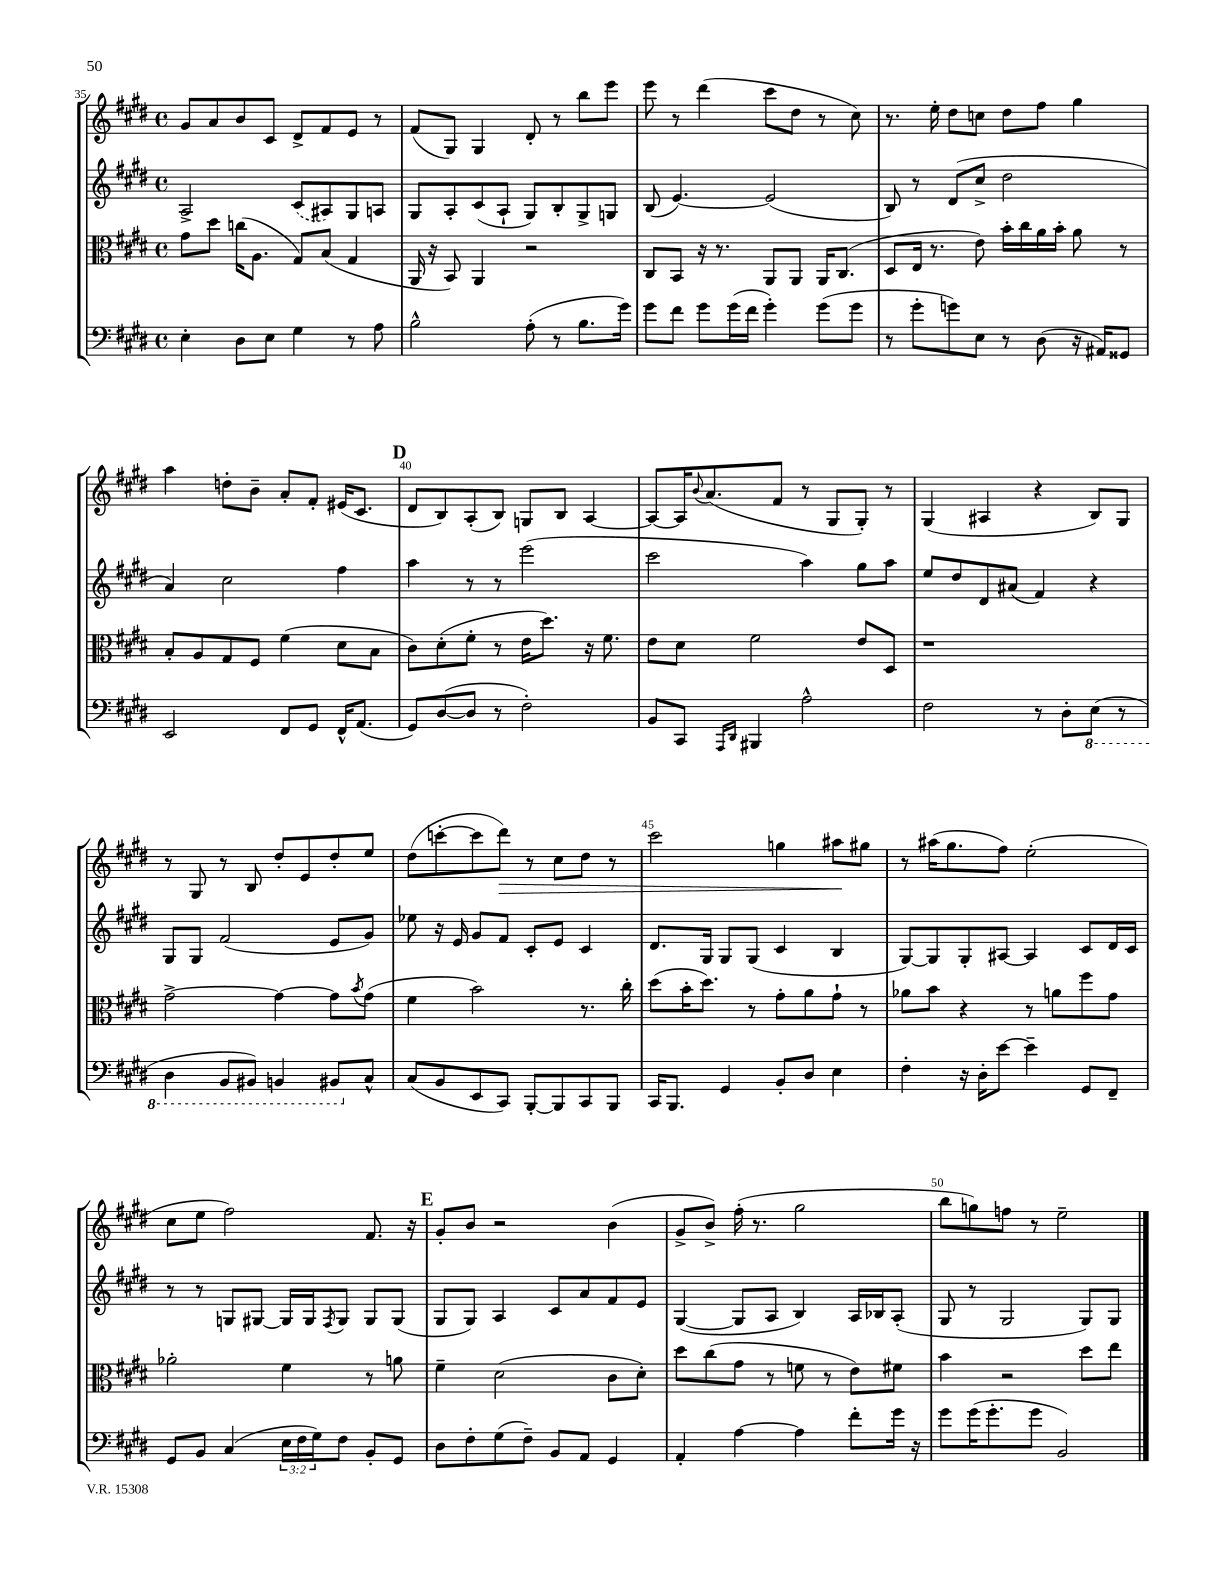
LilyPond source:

<<
\new StaffGroup <<
\new Staff = "s0" {
    \clef treble \key e \major \defaultTimeSignature \time 4/4
    gis'8 a'8 b'8 cis'8 dis'8-> fis'8 e'8 r8 |
    fis'8( gis8) gis4 dis'8-. r8 b''8 e'''8 |
    e'''8 r8 dis'''4( cis'''8 dis''8 r8 cis''8) |
    r8. e''16-. dis''8 c''8 dis''8 fis''8 gis''4 |
    a''4 d''8-. b'8-- a'8-. fis'8-. eis'16( cis'8. |
    \mark \markup { \bold "D" } dis'8 b8) a8-.( b8) g8 b8 a4~ |
    a8~ a16 \appoggiatura { b'8 } a'8.( fis'8 r8 gis8 gis8-.) r8 |
    gis4( ais4 r4 b8) gis8 |
    r8 gis8 r8 b8 dis''8-. e'8 dis''8-. e''8 |
    dis''8( c'''8~-. c'''8 dis'''8\>) r8 cis''8 dis''8 r8 |
    cis'''2 g''4 ais''8\! gis''8 |
    r8 ais''16( gis''8. fis''8) e''2-.( |
    cis''8 e''8 fis''2) fis'8. r16 |
    \mark \markup { \bold "E" } gis'8-. b'8 r2 b'4( |
    gis'8-> b'8->) fis''16-.( r8. gis''2 |
    b''8 g''8) f''8 r8 e''2-- \bar "|." |
}
\new Staff = "s1" {
    \clef treble \key e \major \defaultTimeSignature \time 4/4
    a2-> \once \slurDashed cis'8( ais8) gis8 a8 |
    gis8 a8-. cis'8( a8-! gis8) b8-. gis8-> g8 |
    b8( e'4.~) e'2( |
    b8) r8 dis'8( cis''8-> dis''2 |
    a'4) cis''2 fis''4 |
    \mark \markup { \bold "D" } a''4 r8 r8 e'''2( |
    cis'''2 a''4) gis''8 a''8 |
    e''8 dis''8 dis'8 ais'8( fis'4) r4 |
    gis8 gis8 fis'2( e'8 gis'8) |
    ees''8 r16 e'16 gis'8 fis'8 cis'8-. e'8 cis'4 |
    dis'8. gis16 gis8 gis8( cis'4 b4 |
    gis8~) gis8 gis8-. ais8~ ais4 cis'8 dis'16 cis'16 |
    r8 r8 g8 gis8~ gis16 gis16 \acciaccatura { fis8 } gis8 gis8 gis8( |
    \mark \markup { \bold "E" } gis8 gis8) a4 cis'8 a'8 fis'8 e'8 |
    gis4~( gis8 a8 b4) a16 bes16 a8-.( |
    gis8 r8 gis2 gis8) gis8 \bar "|." |
}
\new Staff = "s2" {
    \clef alto \key e \major \defaultTimeSignature \time 4/4
    gis'8 dis''8 c''16( a8. gis8) b8( gis4 |
    a,16 r16 b,8) a,4 r2 |
    cis8 b,8 r16 r8. a,8 a,8 a,16 cis8.( |
    dis8 e16 r8. e'8) b'16-. cis''16 a'16 b'16-. a'8 r8 |
    b8-. a8 gis8 fis8 fis'4( dis'8 b8 |
    \mark \markup { \bold "D" } cis'8) dis'8-.( fis'8-. r8 e'16 dis''8.) r16 fis'8. |
    e'8 dis'8 fis'2 e'8 dis8 |
    r1 |
    gis'2~-> gis'4~ gis'8 \acciaccatura { b'8 } gis'8( |
    fis'4 b'2) r8. cis''16-. |
    dis''8( b'16-. dis''8.) r8 gis'8-. a'8 gis'8-! r8 |
    aes'8 b'8 r4 r8 a'8 fis''8 gis'8 |
    aes'2-. fis'4 r8 a'8 |
    \mark \markup { \bold "E" } fis'4-- dis'2( cis'8 dis'8-.) |
    dis''8 cis''8( gis'8 r8 f'8 r8 e'8) fis'8 |
    b'4 r2 dis''8 e''8 \bar "|." |
}
\new Staff = "s3" {
    \clef bass \key e \major \defaultTimeSignature \time 4/4 \override Staff.TupletNumber.text = #tuplet-number::calc-fraction-text
    e4-. dis8 e8 gis4 r8 a8 |
    b2-^ a8-.( r8 b8. gis'16) |
    gis'8 fis'8 gis'8 gis'16( fis'16 gis'4-.) gis'8( gis'8 |
    r8 gis'8-. g'8) e8 r8 dis8( r16 ais,16) gisis,8 |
    e,2 fis,8 gis,8 fis,16-^ a,8.( |
    \mark \markup { \bold "D" } gis,8) dis8~( dis8 r8 fis2-.) |
    b,8 cis,8 \grace { a,,16 dis,16 } bis,,4 a2-^ |
    fis2 r8 dis8-. \ottava #-1 e,8( r8 |
    dis,4 b,,8 bis,,8) b,,4 bis,,8 \ottava #0 cis8-^ |
    cis8( b,8 e,8 cis,8) b,,8~-. b,,8 cis,8 b,,8 |
    cis,16 b,,8. gis,4 b,8-. dis8 e4 |
    fis4-. r16 dis16-. e'8~ e'4-- gis,8 fis,8-- |
    gis,8 b,8 cis4( \tuplet 3/2 { e16 fis16 gis16) } fis8 b,8-. gis,8 |
    \mark \markup { \bold "E" } dis8 fis8-. gis8( fis8--) b,8 a,8 gis,4 |
    a,4-. a4~ a4 fis'8-. gis'16 r16 |
    gis'8 gis'16( gis'8.-. gis'8 b,2) \bar "|." |
}
>>
>>
\layout { \context { \Score currentBarNumber = #35 \override BarNumber.break-visibility = ##(#f #t #t) barNumberVisibility = #(every-nth-bar-number-visible 5) } }
